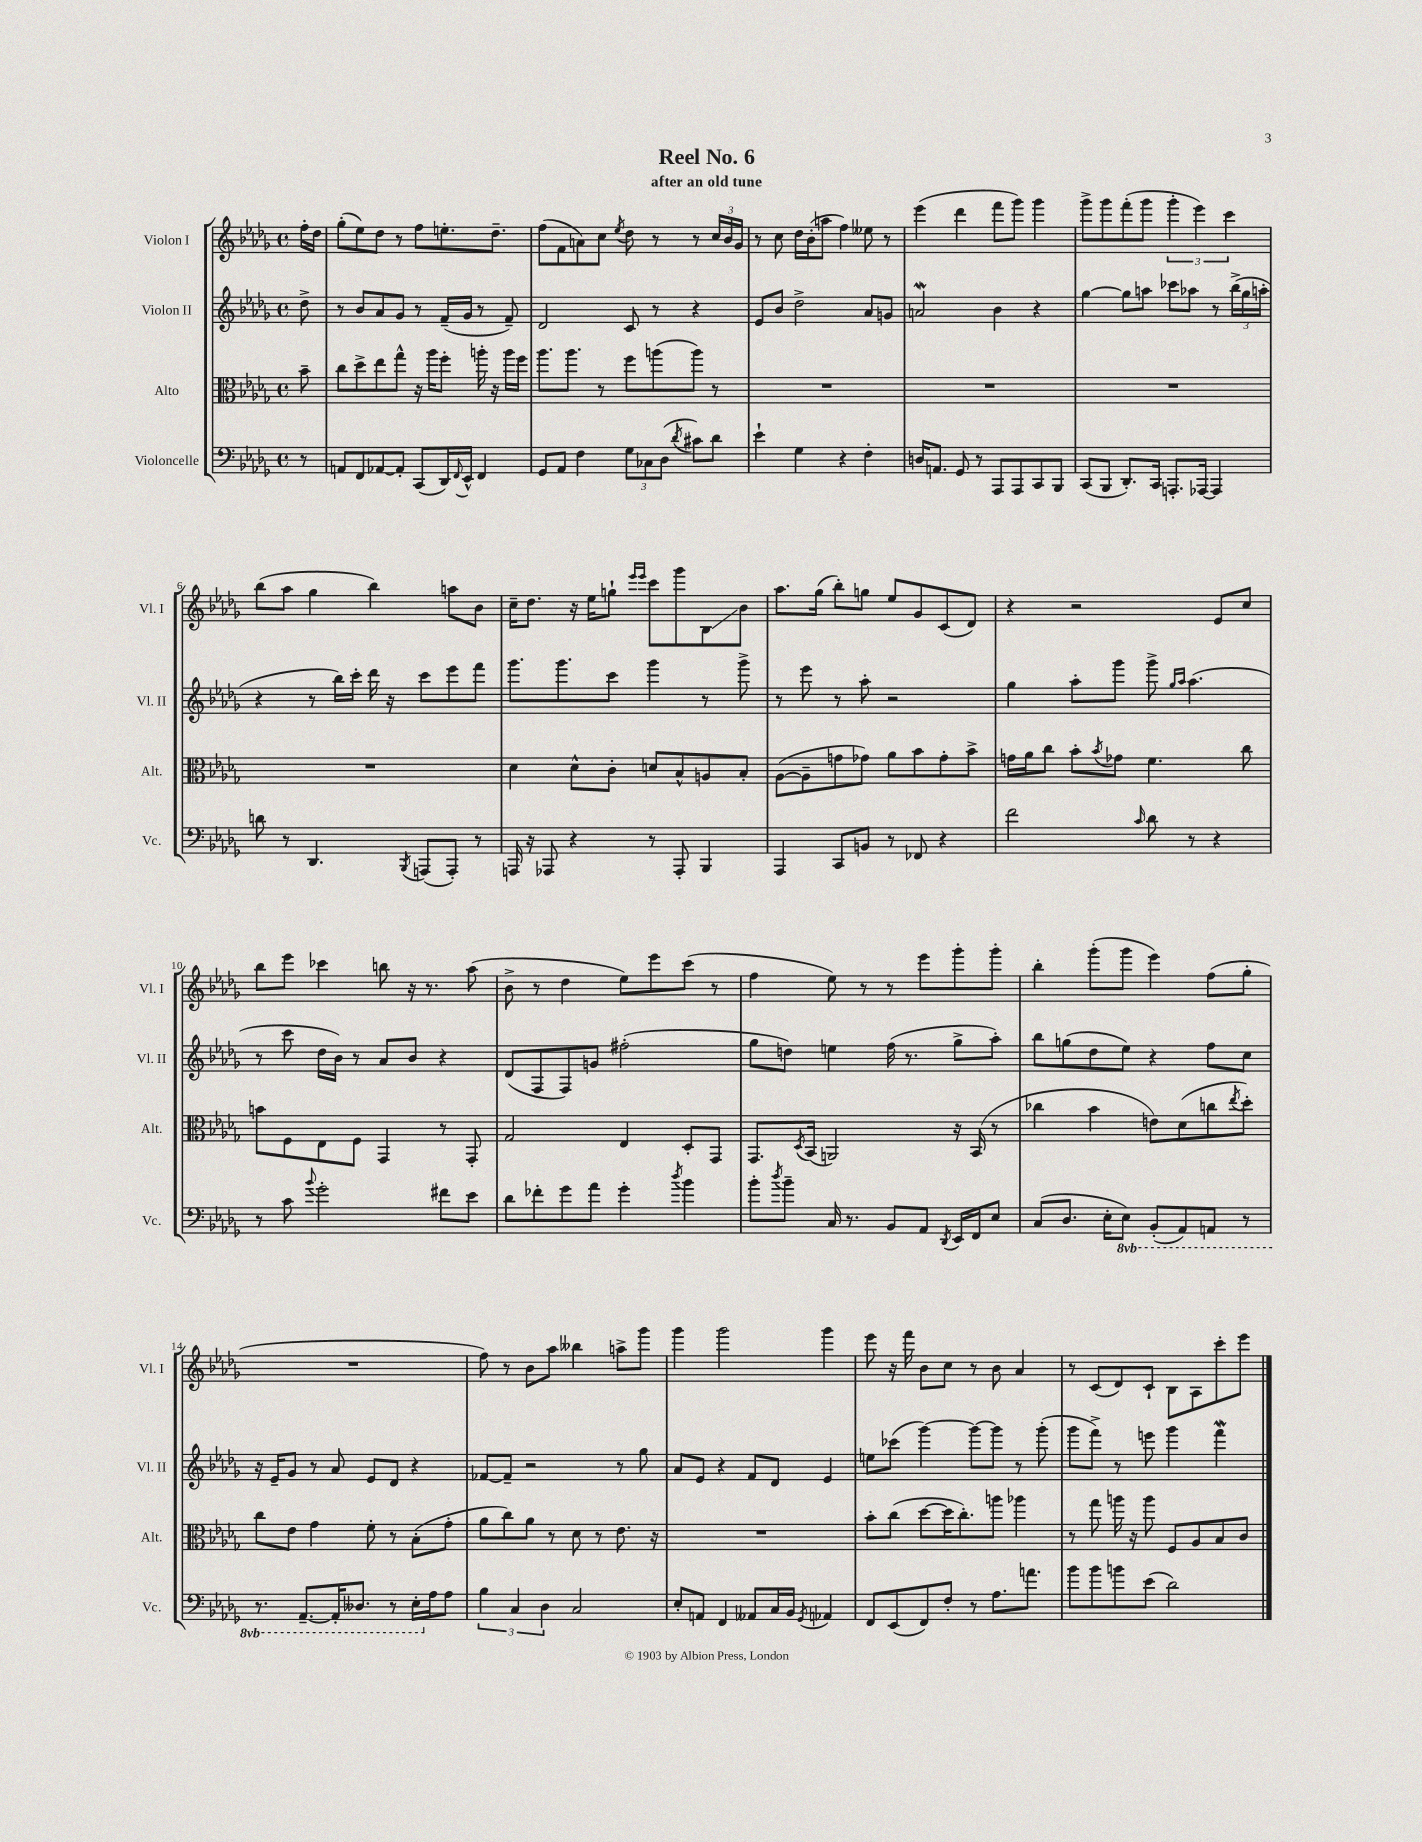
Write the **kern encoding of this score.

**kern	**kern	**kern	**kern
*staff4	*staff3	*staff2	*staff1
*clefF4	*clefC3	*clefG2	*clefG2
*k[b-e-a-d-g-]	*k[b-e-a-d-g-]	*k[b-e-a-d-g-]	*k[b-e-a-d-g-]
*M4/4	*M4/4	*M4/4	*M4/4
*met(c)	*met(c)	*met(c)	*met(c)
8r	8b-~	8dd-^	16ff'
.	.	.	16dd-
=	=	=	=
8AA	8cc	8r	(8gg-'
8FF	8dd-^	8b-	8ee-)
[8AA-	8ee-	8a-	8dd-
8AA-']	8gg-^^	8g-	8r
(8CC	16r	8r	8ff
.	16aa-	.	.
16DD-)	8ff'	(16f~	8.ee'
8qqFF	.	.	.
16EE-^^	.	16g-	.
4FF	16aa'	8r	.
.	16r	.	8.dd-~
.	16aa	8f~)	.
.	16ff	.	.
=	=	=	=
8GG-	8.aa-	2d-	(8ff
8AA-	.	.	8f
.	8.aa-	.	.
4F	.	.	8a)
.	8r	.	8cc
.	.	.	8qee-
12G-	8ff	8c	8dd-
12C-	.	.	.
.	(8aa	8r	8r
(12D-	.	.	.
8qd-	.	.	.
8c#)	8aa)	4r	8r
8d-	8r	.	24cc
.	.	.	24b-
.	.	.	24g-
=	=	=	=
4e-`	1r	8e-	8r
.	.	8b-	8cc
4G-	.	2dd-^	16dd-
.	.	.	(16b-'
.	.	.	8aa
4r	.	.	4ff)
4F'	.	8a-	8ee--
.	.	8g	8r
=	=	=	=
16D	1r	2a	(4eee-
8.AA	.	.	.
8GG-	.	.	4ddd-
8r	.	.	.
8AAA-	.	4b-	8fff
8AAA-	.	.	8ggg-)
8CC	.	4r	4ggg-
8BBB-	.	.	.
=	=	=	=
(8CC	1r	[4gg-	8ggg-^
8BBB-	.	.	8ggg-
8.DD-')	.	8gg-]	(8fff'
.	.	8aa	8ggg-
16CC	.	.	.
8.AAA'	.	8ccc-	6ggg-'
.	.	8aa-	.
.	.	.	6eee-)
[16AAA-	.	.	.
4AAA-]	.	8r	.
.	.	.	6ccc
.	.	(24bb-^	.
.	.	24gg-	.
.	.	24aa'	.
=	=	=	=
8d	1r	4r	(8bb-
8r	.	.	8aa-
4.DD-	.	8r	4gg-
.	.	16bb-)	.
.	.	16ccc'	.
.	.	16ddd-	4bb-)
.	.	16r	.
8qBBB-	.	.	.
(8AAA	.	8ccc	.
8AAA')	.	8eee-	8aa
8r	.	8fff	8b-
=	=	=	=
16AAA	4d-	8.ggg-	16cc~
16r	.	.	8.dd-
8AAA-	.	.	.
.	.	8.ggg-	.
4r	8d-^^	.	16r
.	.	.	16ee-
.	8c'	8ccc	8gg`
.	.	.	16qqeee-
.	.	.	16qqeee-
8r	8d	4ggg-	8ccc
8AAA-'	8B-^^	.	8ggg-
4BBB-	8A	8r	8B-
.	8B-'	8ggg-^	8b-
=	=	=	=
4AAA-	([8A-	8r	8.aa-
.	8A-~]	8eee-	.
.	.	.	(16gg-
8CC	8g	8r	8bb-')
8BB	8g-)	8aa-'	8gg
8r	8a-	2r	8ee-
8FF-	8b-	.	8g-
4r	8g-'	.	(8c
.	8b-^	.	8d-)
=	=	=	=
2f	16g	4gg-	4r
.	16a-	.	.
.	8cc	.	.
.	8b-'	8aa-'	2r
.	8qb-	.	.
.	8g-	8ggg-	.
16qqc	.	.	.
8d-	4.f	8ggg-^	.
.	.	16qqgg-	.
.	.	16qqaa-	.
8r	.	(4.aa-	.
4r	.	.	8e-
.	8cc	.	8cc
=	=	=	=
8r	8b	8r	8bb-
8c	8F	8ccc	8eee-
8qqb-	.	.	.
2g-'	8E-	16dd-	4ccc-
.	.	16b-)	.
.	8F	8r	.
.	4GG-	8a-	8bb
.	.	8b-	16r
.	.	.	8.r
8f#	8r	4r	.
8e-	8GG-'	.	(8aa-
=	=	=	=
8d-	2G-	(8d-	8b-^
8f-'	.	8F	8r
8g-	.	8F)	4dd-
8a-	.	8g	.
4g-'	4E-	(2ff#'	8ee-)
.	.	.	8eee-
8qdd-	.	.	.
4b-	8D-'	.	(8ccc
.	8GG-	.	8r
=	=	=	=
8b-'	8.GG-	8gg-	4ff
8qdd-	.	.	.
8b-~	.	8dd)	.
.	8qD-	.	.
.	(16BB-	.	.
16C	2AA)	4ee	8ee-)
8.r	.	.	.
.	.	.	8r
8BB-	.	(16ff	8r
.	.	8.r	.
8AA-	.	.	8eee-
8qDD-	.	.	.
16EE-	16r	8gg-^	8ggg-'
16FF	(16BB-	.	.
8E-	8r	8aa-')	8ggg-'
=	=	=	=
(8C	4cc-	8bb-	4bb-'
8.D-	.	(8gg	.
.	4b-	8dd-	(8ggg-'
16E-'	.	.	.
8EE-)	.	8ee-)	8ggg-
(8BBB-'	8e)	4r	4eee-)
8AAA-)	(8d-	.	.
8AAA	8cc	8ff	(8ff
.	8qee-	.	.
8r	8dd-')	8cc	8gg-'
=	=	=	=
8.r	8cc	16r	1r
.	.	16e-~	.
.	8e-	8g-	.
[8.AAA-~	.	.	.
.	4g-	8r	.
16AAA-']	.	8a-	.
8.DD--	.	.	.
.	8f'	8e-	.
8r	8r	8d-	.
16EE-'	(8B-'	4r	.
16A-	.	.	.
8A-	8g-'	.	.
=	=	=	=
6B-	8a-	[8f-	8ff)
.	8cc)	8f-~]	8r
6C	.	.	.
.	8a-	2r	8b-
6D-	.	.	.
.	8r	.	8aa-
2C	8d-	.	4bb--
.	8r	.	.
.	8.e-	8r	8aa^
.	.	8gg-	8ggg-
.	16r	.	.
=	=	=	=
8E-'	1r	8a-	4ggg-
8AA	.	8e-	.
4FF	.	4r	2ggg-
8AA--	.	8f	.
16C	.	8d-	.
16BB-	.	.	.
8qGG-	.	.	.
4AA-	.	4e-	4ggg-
=	=	=	=
8FF	8b-'	8ee	8eee-
(8EE-	(8cc	(8ccc-	16r
.	.	.	16fff
8FF)	[8dd-	[4ggg-)	8b-
8F'	16dd-]	.	8cc
.	8.cc')	.	.
8r	.	8ggg-_	8r
8.A-	8aa	8ggg-]	8b-
.	4aa-	8r	4a-
8.a	.	.	.
.	.	(8ggg-'	.
=	=	=	=
8b-	8r	8ggg-	8r
8b-	8gg-	8fff^)	(8c
8b	16aa	8r	8d-)
.	16r	.	.
(8e-	8aa	8eee	8c`
2d-)	8F	4ggg-	8B-
.	8A-	.	8A-
.	8B-	4fff	8ccc'
.	8c	.	8eee-
==	==	==	==
*-	*-	*-	*-
